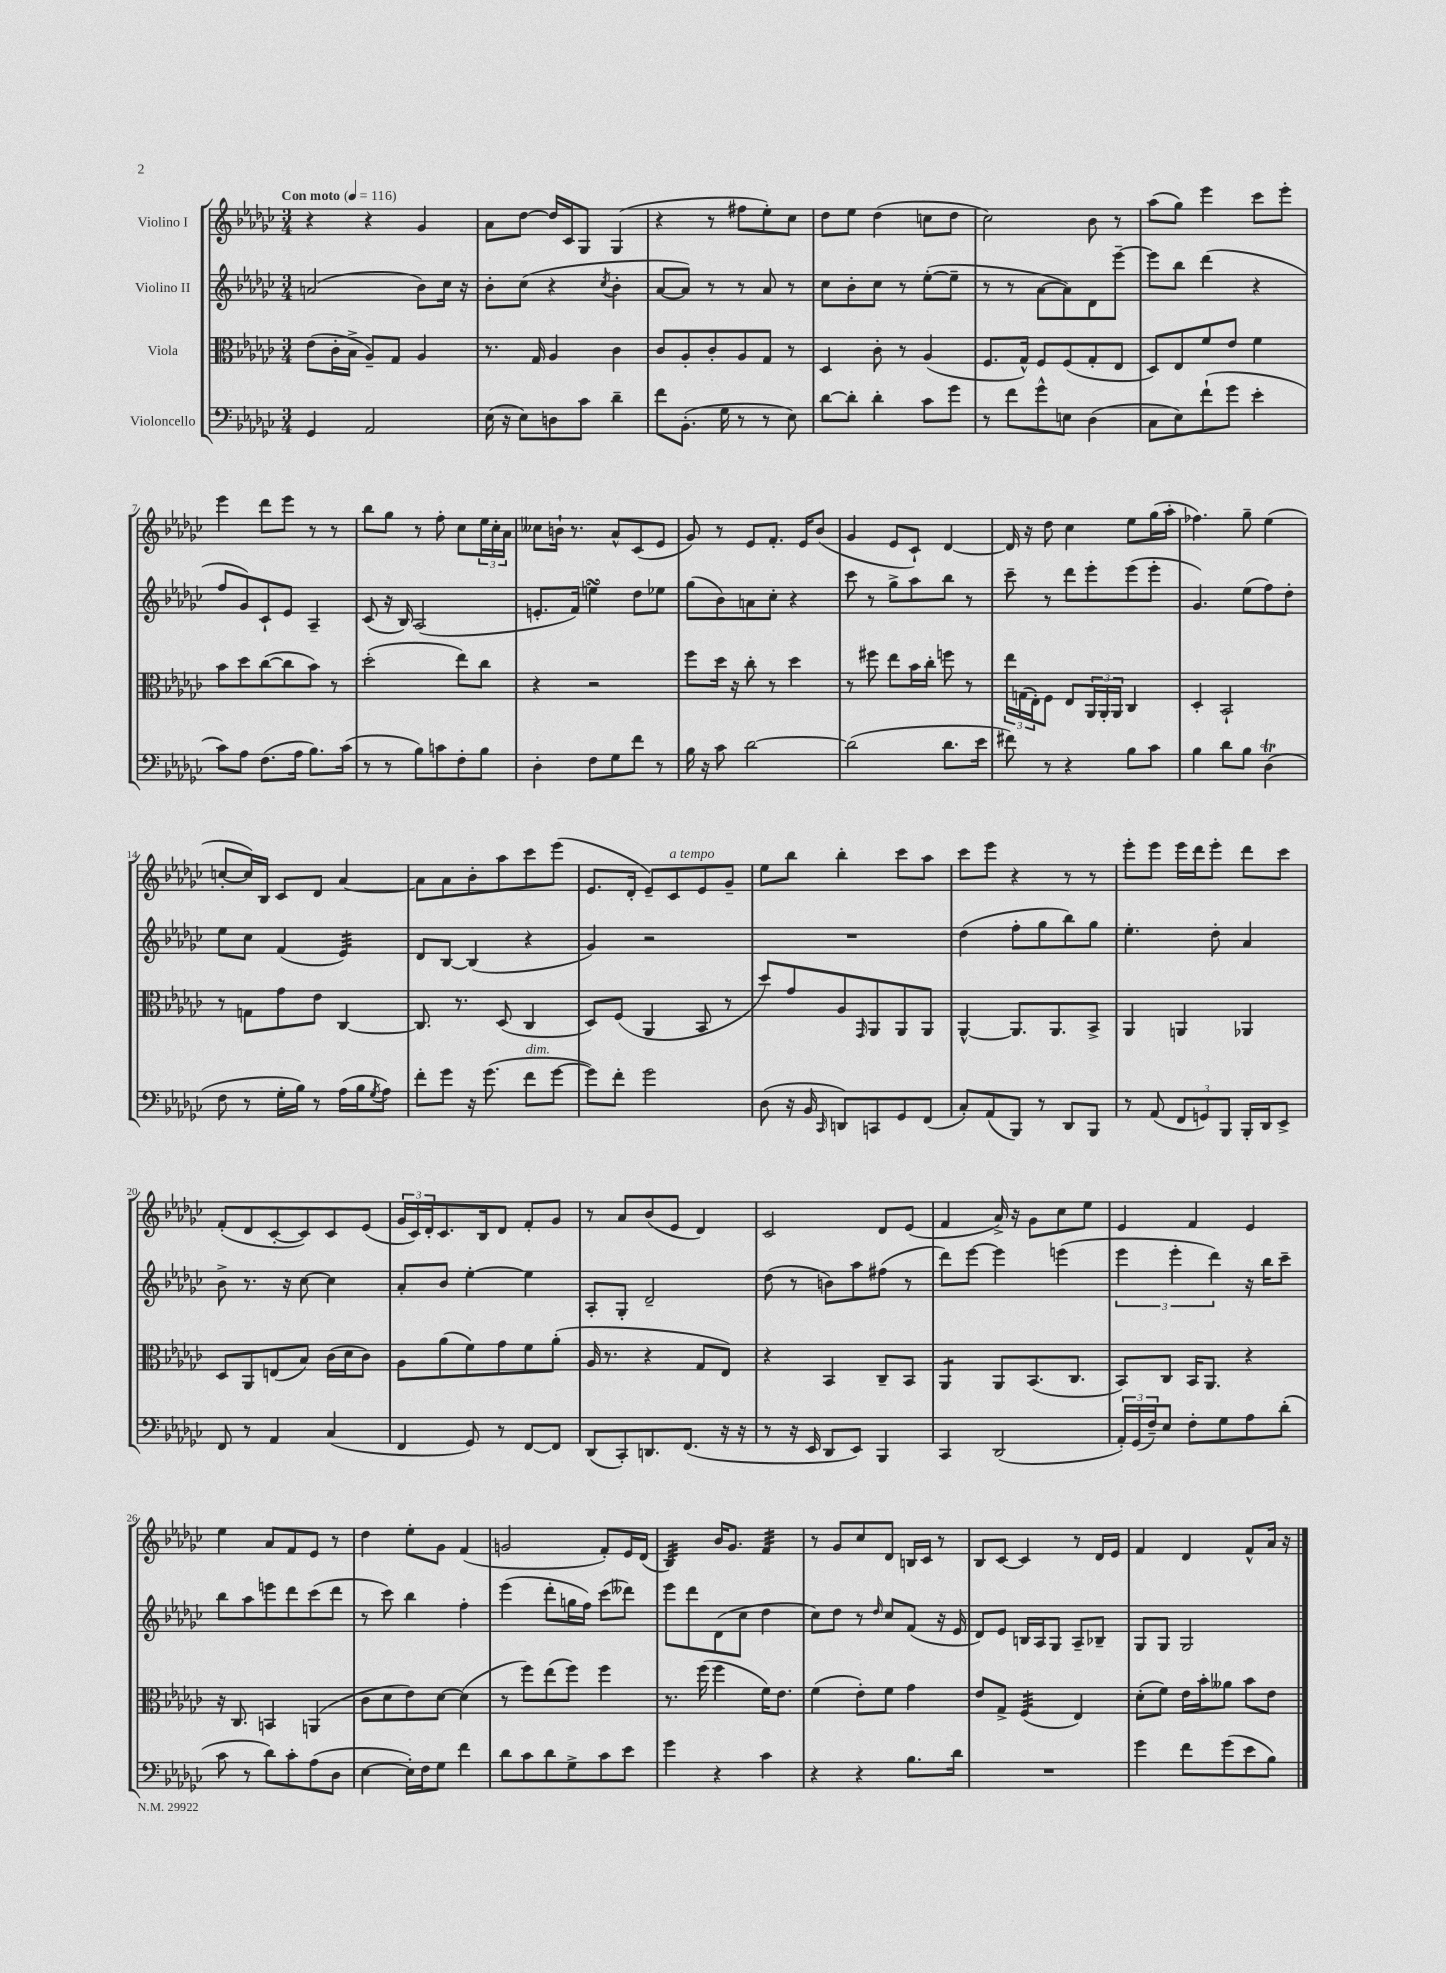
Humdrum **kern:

**kern	**kern	**kern	**kern
*staff4	*staff3	*staff2	*staff1
*clefF4	*clefC3	*clefG2	*clefG2
*k[b-e-a-d-g-c-]	*k[b-e-a-d-g-c-]	*k[b-e-a-d-g-c-]	*k[b-e-a-d-g-c-]
*M3/4	*M3/4	*M3/4	*M3/4
*MM116	*MM116	*MM116	*MM116
4GG-	(8e-	(2a	4r
.	16c-'	.	.
.	16B-^	.	.
2AA-	8A-~)	.	4r
.	8G-	.	.
.	4A-	8b-)	4g-
.	.	16cc-	.
.	.	16r	.
=	=	=	=
(16E-	8.r	8b-'	8a-
16r	.	.	.
8E-)	.	(8cc-	[8dd-
.	16G-	.	.
8D	4A-	4r	16dd-]
.	.	.	16c-
8c-	.	.	8G-
.	.	8qcc-	.
4d-~	4c-	4b-'	(4G-
=	=	=	=
8f	8c-	[8a-	4r
(8.BB-'	8A-'	8a-])	.
.	8c-'	8r	8r
16G-	.	.	.
8r	8A-	8r	8ff#
8r	8G-	8a-	8ee-')
8E-)	8r	8r	8cc-
=	=	=	=
[8d-	4D-	8cc-	8dd-
8d-']	.	8b-'	8ee-
4d-'	8c-'	8cc-	(4dd-
.	8r	8r	.
8c-	(4A-	([8ee-'	8cc
8g-	.	8ee-~]	8dd-
=	=	=	=
8r	8.F	8r	2cc-)
8f	.	8r	.
.	16G-^^)	.	.
8g-^^	8F	[8a-	.
8E	(8F	8a-])	.
(4D-	8G-'	8d-	8b-
.	8E-	[8eee-~	8r
=	=	=	=
8C-	8D-)	8eee-]	(8aa-
8E-)	8E-	8bb-	8gg-)
(8f`	8f	(4ddd-	4eee-
8g-	8e-	.	.
4e-'	4f	4r	8ccc-
.	.	.	8eee-'
=	=	=	=
8c-)	8b-	8ff	4eee-
8A-	8dd-	8g-)	.
(8.F	([8cc-	8c-`	8ddd-
.	8cc-]	8e-	8eee-
16A-	.	.	.
8.B-)	8b-)	4A-~	8r
.	8r	.	8r
(16c-	.	.	.
=	=	=	=
8r	(2dd-'	(8c-	8bb-
8r	.	16r	8gg-
.	.	16B-)	.
8B-)	.	(2A-	8r
8c	.	.	8ff'
8F'	8ee-)	.	8cc-
8B-	8cc-	.	24ee-
.	.	.	24cc-'
.	.	.	24a-
=	=	=	=
4D-'	4r	8.e'	8cc--
.	.	.	16b`
.	.	16f)	8.r
8F	2r	4ee	.
8G-	.	.	8a-^^
8f	.	8dd-	(8c-
8r	.	8ee-	8e-
=	=	=	=
16B-	8ff	(8gg-	8g-)
16r	.	.	.
8c-	16dd-	8b-)	8r
.	16r	.	.
[2d-	8cc-'	8a	8e-
.	8r	8cc-'	8.f'
.	4dd-	4r	.
.	.	.	16e-
.	.	.	(8b-
=	=	=	=
(2d-]	8r	8ccc-	4g-
.	8ff#	8r	.
.	8ee-	8gg-^	8e-
.	16b-	8aa-	8c-`)
.	16cc-'	.	.
8.d-	8ff	8bb-	[4d-
.	8r	8r	.
16e-	.	.	.
=	=	=	=
8f#)	24ee-	8ccc-~	16d-]
.	(24G	.	.
.	.	.	16r
.	24E-')	.	.
8r	8F	8r	8dd-
4r	8E-	8ddd-	4cc-
.	24AA-	8eee-'	.
.	24AA-'	.	.
.	24AA-	.	.
8B-	4C-	(8eee-	8ee-
8c-	.	8eee-'	(16gg-
.	.	.	16aa-'
=	=	=	=
4B-	4D-'	4.g-)	4.ff-)
8d-	2BB-`	.	.
8B-	.	(8ee-	8gg-~
(4D-	.	8ff)	(4ee-
.	.	8dd-'	.
=	=	=	=
8F	8r	8ee-	[8cc'
8r	8G	8cc-	16cc])
.	.	.	16B-
16G-'	8g-	(4f	8c-
16B-)	.	.	.
8r	8e-	.	8d-
(16A-	[4C-	4e-)	[4a-
16B-	.	.	.
8qG-	.	.	.
8A-)	.	.	.
=	=	=	=
8f'	8.C-]	8d-	8a-]
8g-	.	[8B-	8a-
.	8.r	.	.
16r	.	(4B-]	8b-'
(8.g-	.	.	.
.	(8D-	.	8aa-
8f	4C-	4r	8ccc-
[8g-	.	.	(8eee-
=	=	=	=
8g-])	8D-)	4g-)	8.e-
8f'	(8F	.	.
.	.	.	16d-'
2g-	4AA-	2r	8e-~)
.	.	.	8c-
.	8BB-	.	8e-
.	8r	.	8g-~
=	=	=	=
(8D-	8dd-)	2.r	8ee-
16r	8g-	.	8bb-
16BB-	.	.	.
16qqCC-	.	.	.
8DD)	8A-	.	4bb-'
.	16qqGG-	.	.
8CC	8AA-	.	.
8GG-	8AA-	.	8ccc-
(8FF	8AA-	.	8aa-
=	=	=	=
8C-')	[4AA-^^	(4dd-	8ccc-
(8AA-	.	.	8eee-
8BBB-)	8.AA-]	8ff'	4r
8r	.	8gg-	.
.	8.AA-	.	.
8DD-	.	8bb-)	8r
8BBB-	8BB-^	8gg-	8r
=	=	=	=
8r	4AA-	4.ee-'	8eee-'
(8AA-	.	.	8eee-
12FF	4AA	.	16eee-
.	.	.	16ddd-
12GG)	.	.	.
.	.	8dd-'	8eee-'
12BBB-	.	.	.
16BBB-'	4AA-	4a-	8ddd-
16DD-	.	.	.
8EE-^	.	.	8ccc-
=	=	=	=
8FF	8D-	8b-^	(8f'
8r	8AA-	8.r	8d-
4AA-	(8E	.	[8c-'
.	.	16r	.
.	8B-)	[8cc-	8c-])
(4C-	(16c-	4cc-]	8c-
.	16d-	.	.
.	8c-)	.	(8e-
=	=	=	=
4FF	8A-	8a-'	24g-
.	.	.	24c-)
.	.	.	24d-'
.	(8a-	8b-	8.c-
8GG-)	8f)	[4ee-'	.
.	.	.	16B-
8r	8g-	.	8d-
[8FF	8f	4ee-]	8f'
8FF]	(8a-'	.	8g-
=	=	=	=
(8DD-	16A-	8A-'	8r
.	8.r	.	.
8CC-')	.	8G-'	8a-
8.DD	4r	2d-~	(8b-
.	.	.	8e-
(8.FF	.	.	.
.	8G-	.	4d-)
16r	8E-)	.	.
16r	.	.	.
=	=	=	=
8r	4r	(8dd-	2c-
16r	.	8r	.
16EE-	.	.	.
8DD-	4BB-	8b)	.
8EE-)	.	8aa-	.
4BBB-	8C-~	(8ff#	8d-
.	8BB-	8r	(8e-
=	=	=	=
4CC-	4AA-	8ddd-)	4f
.	.	[8eee-	.
(2DD-	8AA-	4eee-]	16a-^)
.	.	.	16r
.	(8.BB-	.	8g-
.	.	(4eee	8cc-
.	8.C-	.	.
.	.	.	8ee-
=	=	=	=
24AA-')	8BB-)	6eee-	4e-
(24GG-	.	.	.
24F~)	.	.	.
8E-	8C-	.	.
.	.	6eee-'	.
8F'	16BB-	.	4f
.	8.AA-	.	.
.	.	6ddd-)	.
8G-	.	.	.
8A-	4r	16r	4e-
.	.	16bb-	.
(8d-'	.	8ccc-~	.
=	=	=	=
8c-	16r	8bb-	4ee-
.	8.C-	.	.
8r	.	8aa-	.
8d-)	4BB	8eee	8a-
8c-'	.	8ddd-	8f
(8A-	(4AA	(8ccc-	8e-
8D-	.	8ddd-	8r
=	=	=	=
[4E-	8c-	8r	4dd-
.	8d-	8ccc-)	.
16E-'])	8e-)	4bb-	8ee-'
16F	.	.	.
8G-	[8d-	.	8g-
4f	(4d-]	4ff'	(4f
=	=	=	=
8d-	8r	(4eee-	2g
8c-	8ff)	.	.
8d-	(8ee-	8ddd-'	.
8G-^	8ff)	16gg	.
.	.	16ff)	.
8c-	4ff	(8ccc-	8f')
8e-	.	8ddd--)	16e-
.	.	.	(16d-
=	=	=	=
4g-	8.r	8eee-	4B-)
.	.	8ddd-	.
.	(16ff	.	.
4r	4ff	(8d-	16b-
.	.	.	8.g-
.	.	8cc-	.
4c-	16f)	4dd-	4f
.	8.e-	.	.
=	=	=	=
4r	(4f	8cc-)	8r
.	.	8dd-	8g-
4r	8e-')	8r	8cc-
.	.	16qqdd-	.
.	8f	8cc-	8d-
8.B-	4g-	(8f	16B
.	.	.	16c-
.	.	16r	8r
16d-	.	16e-	.
=	=	=	=
2.r	8e-	8d-)	8B-
.	8G-^	8e-	[8c-
.	(4F	16B	4c-]
.	.	16A-	.
.	.	8G-	.
.	4E-)	8A-~	8r
.	.	8B-~	16d-
.	.	.	16e-
=	=	=	=
4g-	(8d-'	8G-	4f
.	8f)	8G-	.
8f	16e-	2G-	4d-
.	16b-'	.	.
(8g-	8a--	.	.
8e-	8b-	.	8f^^
8B-)	8e-	.	16a-
.	.	.	16r
==	==	==	==
*-	*-	*-	*-
